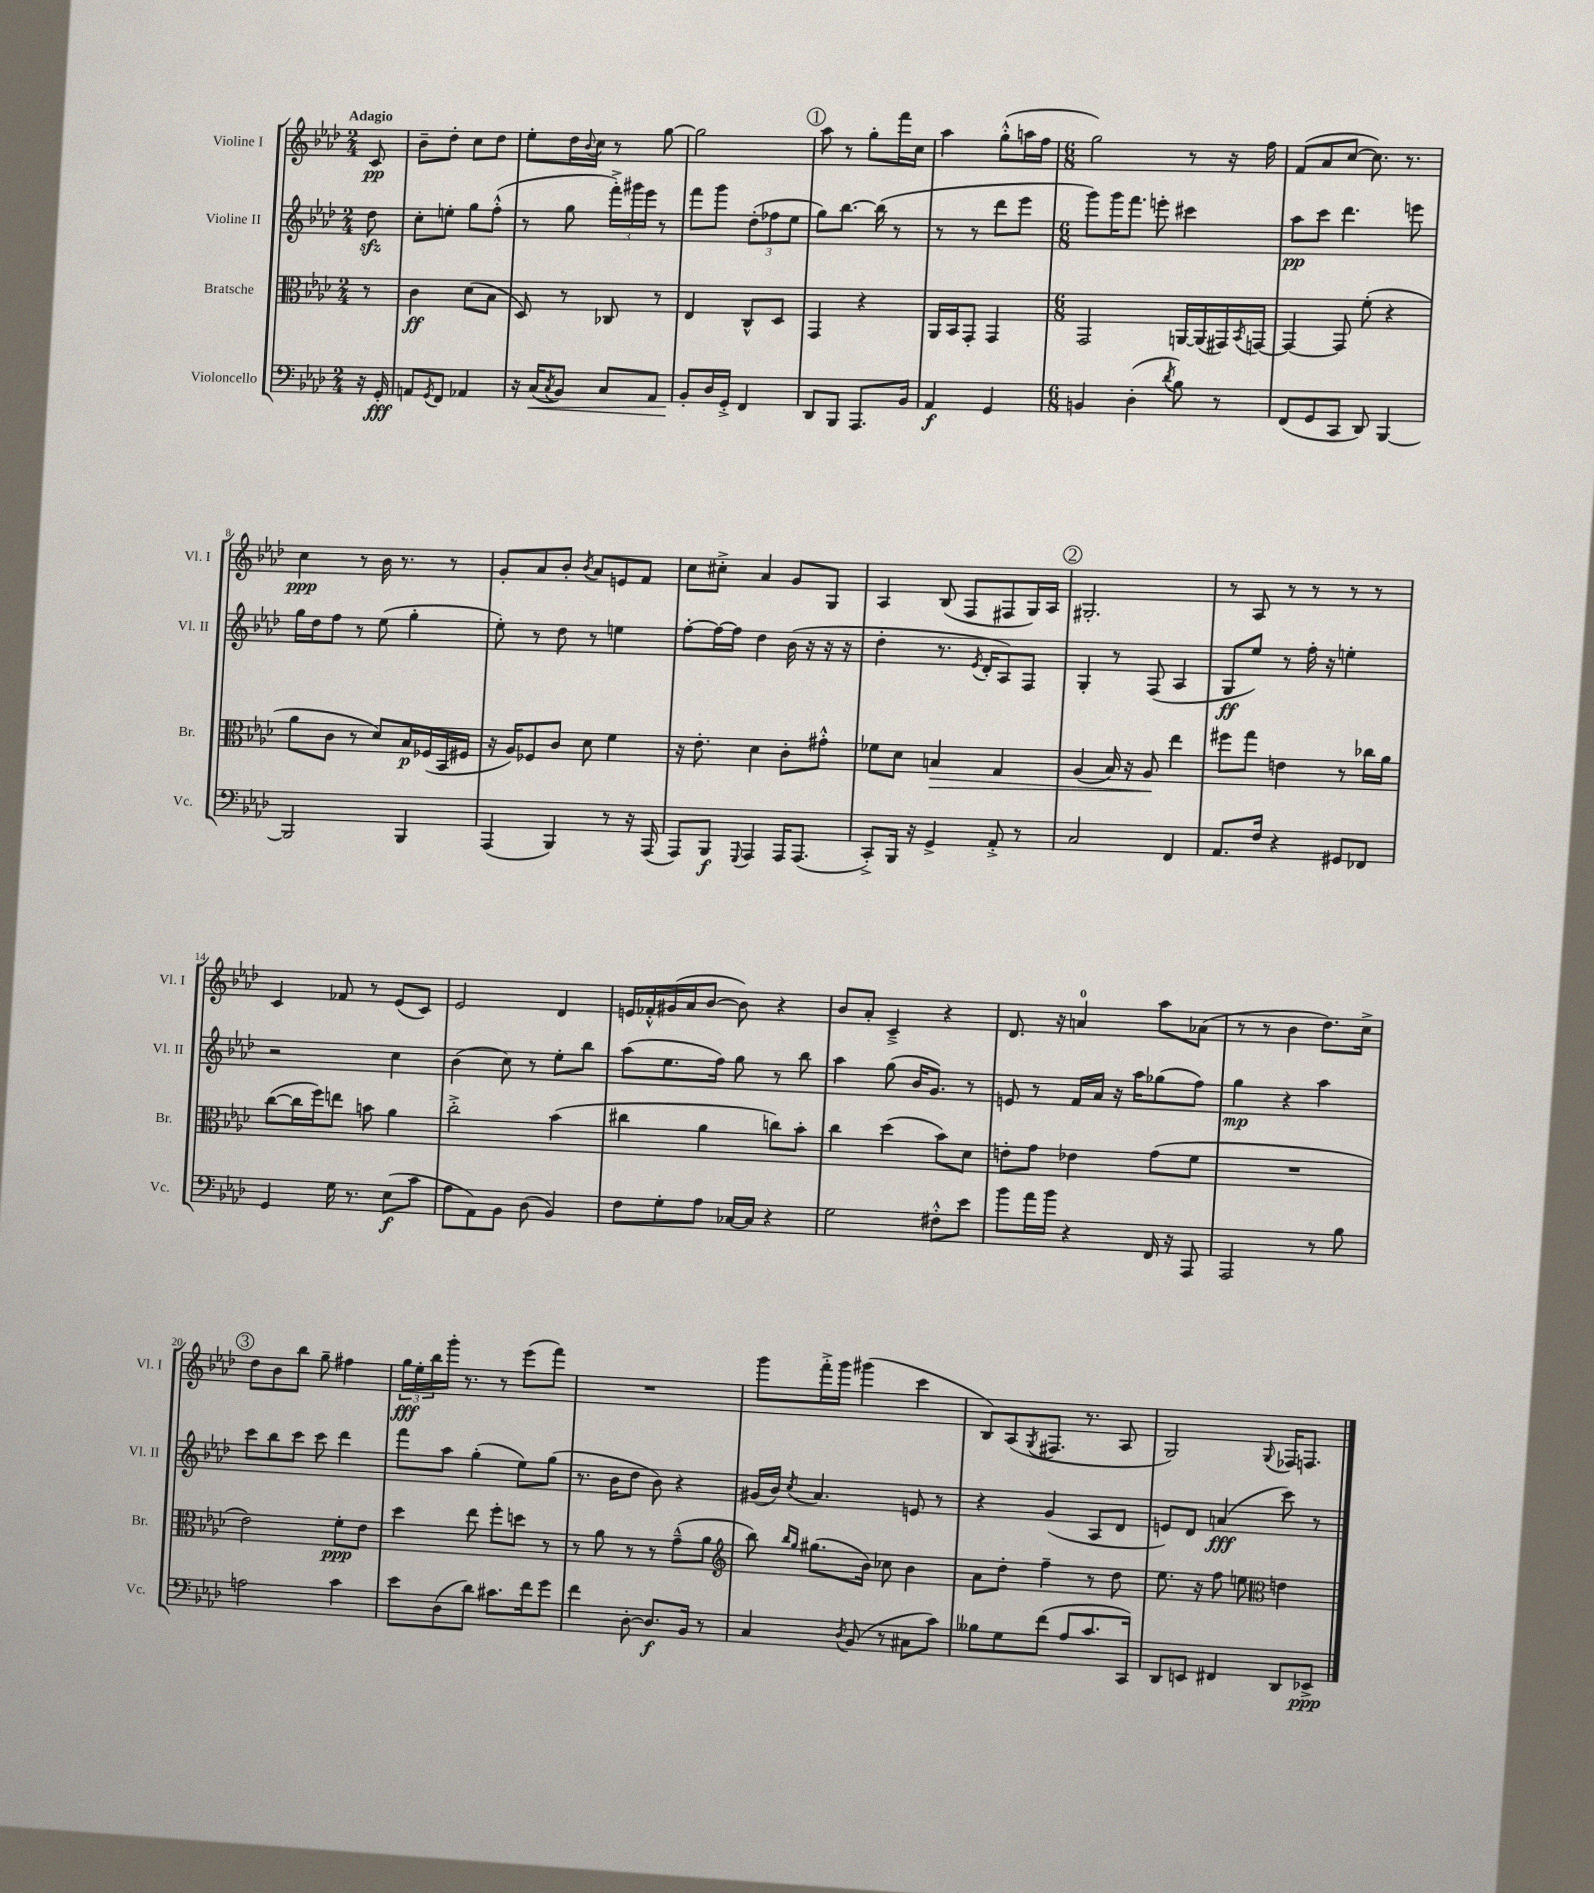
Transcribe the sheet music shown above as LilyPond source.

<<
\new StaffGroup <<
\new Staff = "s0" \with { instrumentName = "Violine I" shortInstrumentName = "Vl. I" } {
    \clef treble \key aes \major \numericTimeSignature \time 2/4 \partial 8 \tempo "Adagio"
    c'8\pp |
    bes'8-- des''8-. c''8 des''8 |
    ees''8-. des''16 \appoggiatura { bes'8 } c''16 r8 g''8~ |
    g''2 |
    \mark \markup { \circle "1" } aes''8 r8 g''8-. f'''16 c''16 |
    aes''4 g''8-.-^( a''16 f''16 |
    \numericTimeSignature \time 6/8 g''2) r8 r16 f''16 |
    f'8( aes'8 c''8~ c''8.) r8. |
    c''4\ppp r8 bes'16 r8. r8 |
    g'8-. aes'8 bes'8-. \acciaccatura { bes'8 } aes'8 e'8 f'8 |
    c''8 cis''8-.-> aes'4 g'8 g8 |
    aes4 bes8( f8 fis8 g16) aes16 |
    \mark \markup { \circle "2" } gis2.-. |
    r8 aes8 r8 r8 r8 r8 |
    c'4 fes'8 r8 ees'8( c'8) |
    ees'2 des'4 |
    e'16 fes'16-.-^ gis'16( aes'16 bes'8~ bes'8) r4 |
    bes'8 aes'8-. c'4---> r4 |
    des'8. r16 a'4-0 aes''8 aes'8( |
    r8 r8 bes'4 des''8.) c''16-> |
    \mark \markup { \circle "3" } des''8 bes'8 bes''8 g''8-- fis''4 |
    \tuplet 3/2 { g''16\fff ees''16-. bes''16 } g'''16-. r8. r8 ees'''8( f'''8) |
    R2. |
    g'''8 f'''16-.-> g'''16 gis'''4( c'''4 |
    bes8) aes8( \acciaccatura { g8 } fis8. r8. aes8 |
    g2) \appoggiatura { g8 } fes16 f8. \bar "|." |
}
\new Staff = "s1" \with { instrumentName = "Violine II" shortInstrumentName = "Vl. II" } {
    \clef treble \key aes \major \numericTimeSignature \time 2/4 \partial 8
    des''8\sfz |
    c''8-. e''8-. g''8 f''8-.-^( |
    r8 g''8 \tuplet 3/2 { f'''16-.->) gis'''16 ees'''16 } r8 |
    f'''8 g'''8 \tuplet 3/2 { des''8-.( fes''8 ees''8 } |
    \mark \markup { \circle "1" } g''8) bes''8.~ bes''16( r8 |
    r8 r8 des'''8 ees'''8 |
    \numericTimeSignature \time 6/8 g'''8) g'''16 f'''8. e'''8-. cis'''4 |
    aes''8\pp c'''8 des'''4. e'''8 |
    g''16 des''16 f''8 r8 ees''8( g''4-. |
    ees''8-.) r8 des''8 r8 e''4 |
    f''8~-. f''16~ f''16 des''4 bes'16( r16 r16 r16 |
    des''4-. r8. \acciaccatura { ees'8 } des'16-. aes8) f8 |
    \mark \markup { \circle "2" } g4-. r8 f8( aes4 |
    g8\ff ees''8) r8 f''16-. r16 e''4-. |
    r2 c''4 |
    bes'4( c''8) r8 ees''8-. bes''8 |
    aes''8( ees''8. f''16) g''8 r8 bes''8 |
    aes''4 g''8( bes'16 g'8.) r8 |
    e'8 r8 f'16 aes'16 r16 aes''16 ges''8( f''8) |
    g''4\mp r4 aes''4 |
    \mark \markup { \circle "3" } c'''8 bes''8 c'''8 c'''8 des'''4 |
    f'''8 aes''8 g''4-.( ees''8) g''8( |
    r8. bes'16 des''8 bes'8) r4 |
    gis'16( bes'16) \acciaccatura { c''8 } aes'4. e'8 r8 |
    r4 g'4( aes8 des'8 |
    e'8) des'8 a'4\fff( c'''8) r8 \bar "|." |
}
\new Staff = "s2" \with { instrumentName = "Bratsche" shortInstrumentName = "Br." } {
    \clef alto \key aes \major \numericTimeSignature \time 2/4 \partial 8
    r8 |
    c'4\ff des'8( bes8 |
    des8) r8 ces8 r8 |
    ees4 c8-^ des8 |
    \mark \markup { \circle "1" } g,4 r4 |
    aes,16 bes,16 g,8-. g,4 |
    \numericTimeSignature \time 6/8 g,2 a,16~ a,16( gis,16) \acciaccatura { bes,8 } g,16~ |
    g,4~ g,8 f'8-.( r4 |
    aes'8 c'8 r8 des'8) bes16\p fes16( bes,16 fis16 |
    r16 aes16) fes8 c'8 des'8 f'4 |
    r16 ees'8.-. des'4 c'8-. gis'8-.-^ |
    fes'8 des'8 b4\> g4 |
    \mark \markup { \circle "2" } aes4( bes16) r16 aes8\! ees''4 |
    fis''8 g''8 e'4 r8 ces''16 aes'16 |
    c''8~( c''16 f''16) e''8 b'8 aes'4 |
    c''2-.-> bes'4( |
    cis''4 aes'4 c''8) bes'8-. |
    c''4 des''4( bes'8) des'8 |
    e'8-. g'8 ees'4 g'8( f'8 |
    R2. |
    \mark \markup { \circle "3" } ees'2) f'8-.\ppp ees'8 |
    des''4 ees''8 f''8-. d''8 r8 |
    r8 aes'8 r8 r8 g'8---^( aes'8 |
    \clef treble bes''8) \grace { bes''16 g''16 } gis''8.( bes'16) ces''8 bes'4 |
    aes'8 des''8-. f''4-- r8 des''8 |
    ees''8. r16 f''8 e''8 \clef alto e'4 \bar "|." |
}
\new Staff = "s3" \with { instrumentName = "Violoncello" shortInstrumentName = "Vc." } {
    \clef bass \key aes \major \numericTimeSignature \time 2/4 \partial 8
    r16 g,16-.\fff |
    a,8 \acciaccatura { g,8 } f,8 aes,4 |
    r16 c16\<( \acciaccatura { c8 } bes,8) c8 aes,8 |
    bes,8-.\! des16 g,16-.-> f,4 |
    \mark \markup { \circle "1" } des,8 bes,,8 aes,,8. bes,16 |
    aes,4\f g,4 |
    \numericTimeSignature \time 6/8 b,4 des4-.( \acciaccatura { des'8 } bes8) r8 |
    f,8( g,8 c,8 des,8) bes,,4~ |
    bes,,2 bes,,4 |
    aes,,4( bes,,4) r8 r16 aes,,16( |
    aes,,8) bes,,8\f \appoggiatura { g,,8 } aes,,4 aes,,16 aes,,8.( |
    c,8-.->) bes,,16 r16 g,4-> aes,8-.-> r8 |
    \mark \markup { \circle "2" } c2 f,4 |
    aes,8. f16 r4 gis,8 fes,8 |
    g,4 g16 r8. ees8\f( c'8 |
    aes8 aes,8) bes,8 des8( bes,4) |
    f8 g8-. aes8 ces16~ ces16 r4 |
    g2 fis8-.-^ ees'8 |
    bes'8 aes'16 bes'16 r4 f,16 r16 aes,,8 |
    aes,,2 r8 bes8 |
    \mark \markup { \circle "3" } a2 c'4 |
    ees'8 des8( des'8) cis'8. f'16 g'8 |
    f'4 des8~-. des8.\f bes,16 r8 |
    c4 \acciaccatura { des8 } bes,8( r8 cis8 c'8) |
    beses8 g8 f'8( aes8 c'8. c,16) |
    des,8 e,8 fis,4 des,8 ees,8->\ppp \bar "|." |
}
>>
>>
